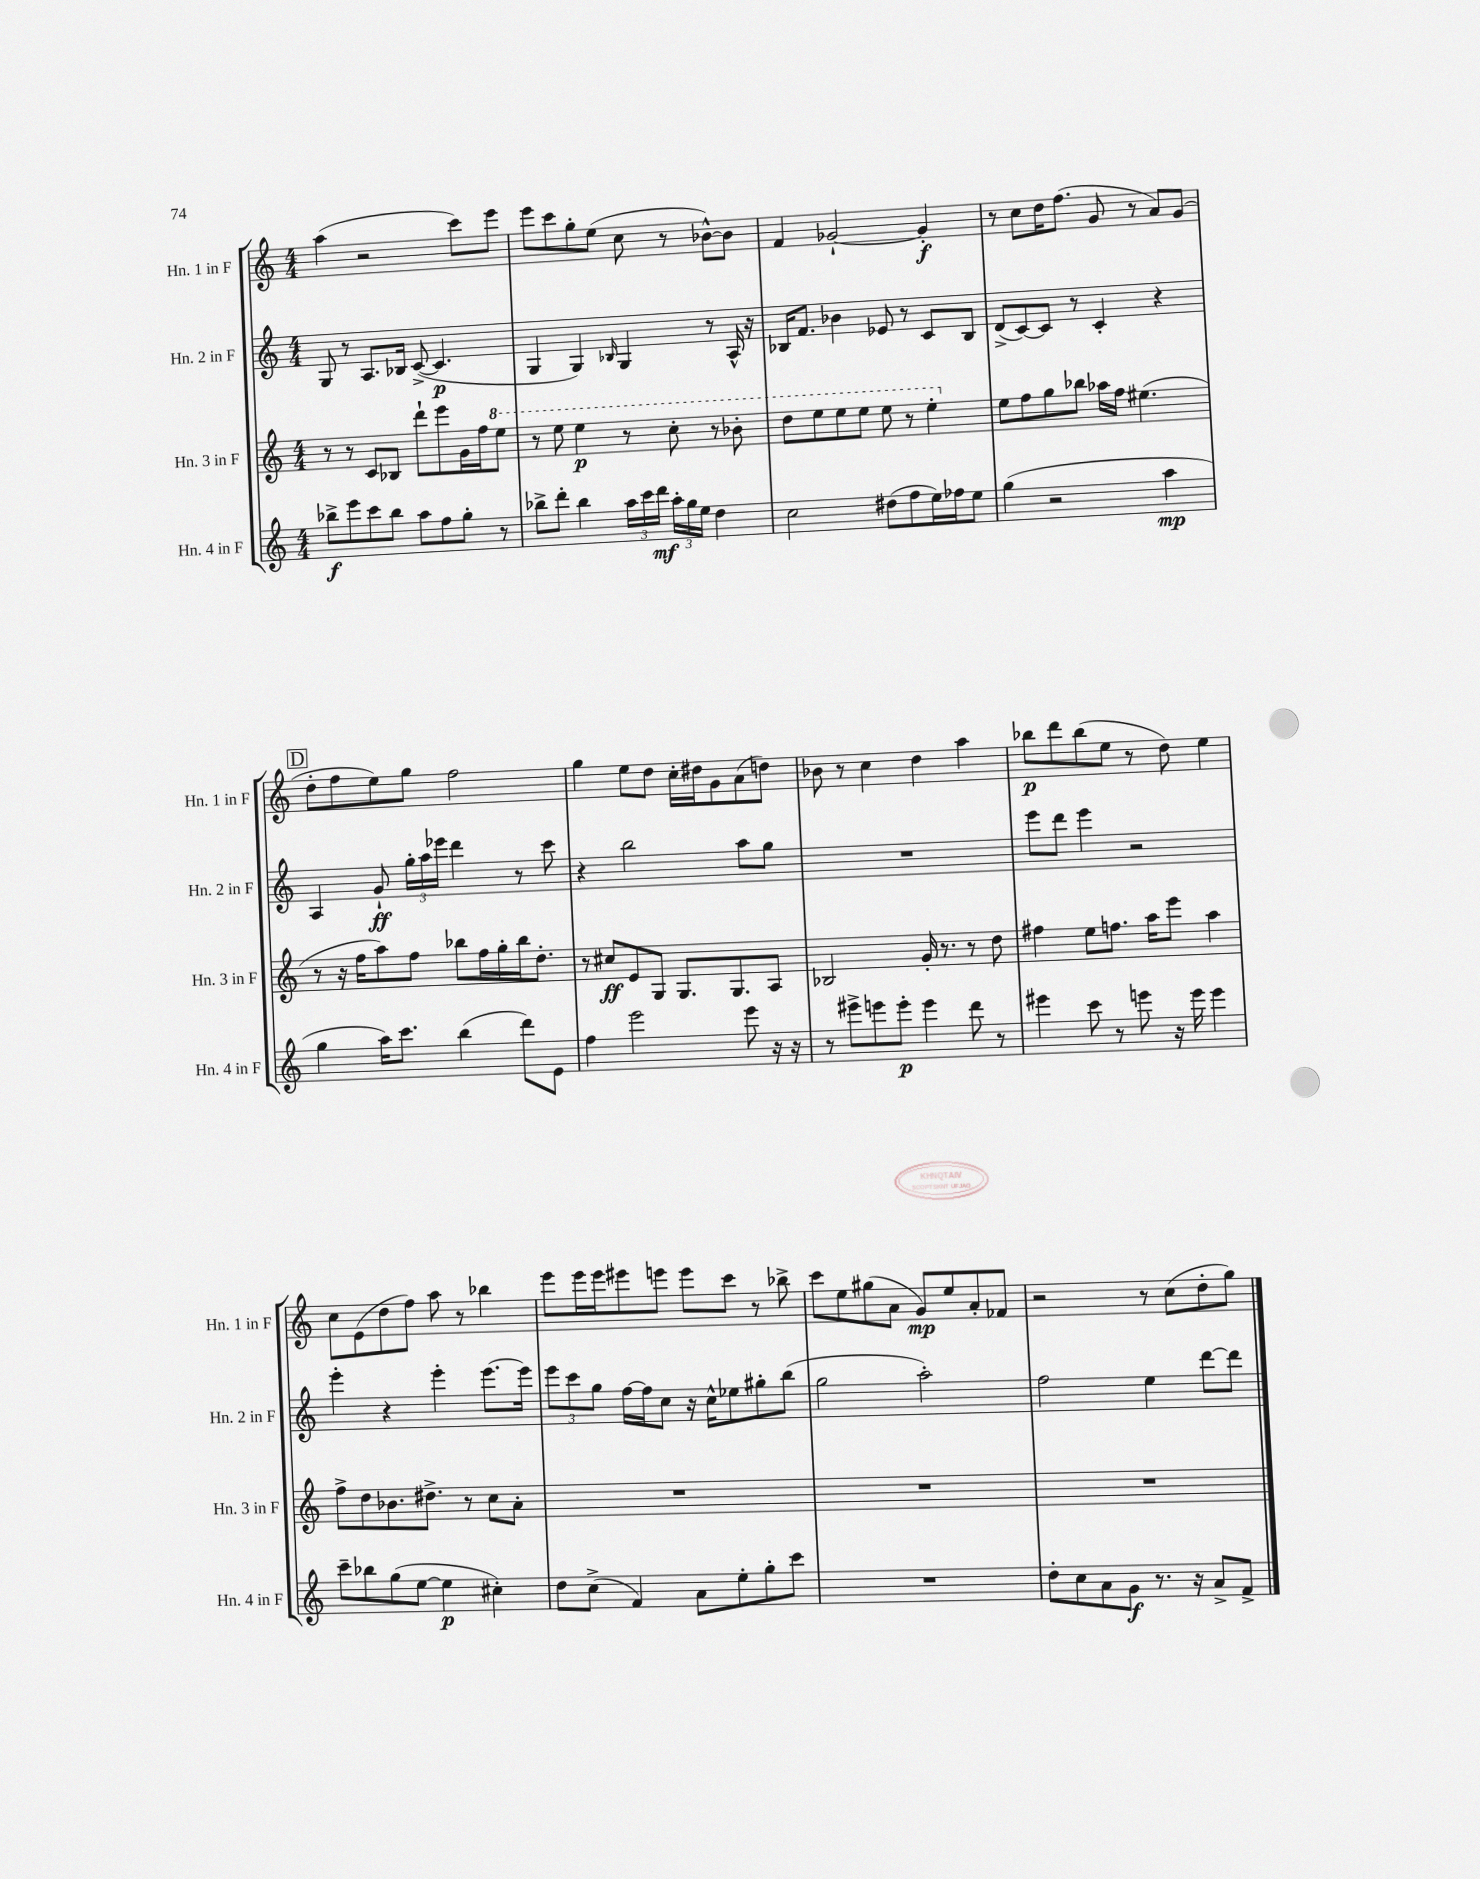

**kern	**kern	**kern	**kern
*staff4	*staff3	*staff2	*staff1
*clefG2	*clefG2	*clefG2	*clefG2
*k[]	*k[]	*k[]	*k[]
*M4/4	*M4/4	*M4/4	*M4/4
8bb-^\L	8r	8G/	(4aa\
8eee\	8r	8r	.
8ccc\	8c/L	8.A/L	2r
8bb-\J	8B-/J	.	.
.	.	16B-/Jk	.
8aa\L	8ddd`\L	([8c^/	.
8ff\	8eee\	4.c/]	.
8gg'\J	16g\L	.	8ccc\L)
.	16ff\J	.	.
8r	8eee\J	.	8eee\J
=	=	=	=
8bb-^\L	8r	4G/	8eee\L
8ddd'\J	8eee\	.	8ccc\
4bb-\	4eee\	4G/)	8gg'\
.	.	.	(8ee\J
.	.	16qqB-/	.
24aa\LL	8r	4G/	8cc\
24ccc\	.	.	.
24ddd\JJ	.	.	.
24aa'\LL	8ccc'\	.	8r
24gg\	.	.	.
24ee\JJ	.	.	.
4dd\	8r	8r	[8b-^^\L)
.	8bb-'\	16A^^/	8b-\]J
.	.	16r	.
=	=	=	=
2cc\	8ddd\L	16B-/LK	4f/
.	.	8.f/J	.
.	8eee\	.	.
.	8eee\	4b-\	[2g-`/
.	8eee\J	.	.
(8dd#\L	8eee\	8e-/	.
8ff\	8r	8r	.
16ee\L)	4eee'\	8c/L	4g-'/]
16ff-\J	.	.	.
8ee\J	.	8B-/J	.
=	=	=	=
(4gg\	8ee\L	(8d^/L	8r
.	8ff\	[8c/)	8cc\L
2r	8gg\	8c/]J	16dd\K
.	.	.	(8.ff\J
.	8bb-\J	8r	.
.	16aa-\LL	4c'/	8g/
.	16ff\JJ	.	.
.	(4.ee#\	.	8r
4aa\	.	4r	8a/L)
.	.	.	(8g/J
=	=	=	=
4gg\	8r	4A/	8dd'\L
.	16r	.	8ff\
.	16ff\LK	.	.
16aa\LK)	8aa\)	8g`/	8ee\)
8.ccc\J	.	.	.
.	8ff\J	24gg'\LL	8gg\J
.	.	24aa\	.
.	.	24eee-\JJ	.
(4bb\	8bb-\L	4ddd\	2ff\
.	16ff\L	.	.
.	16gg'\	.	.
8ddd\L)	16bb-\J	8r	.
.	8.dd'\J	.	.
8e\J	.	8ccc\	.
=	=	=	=
4ff\	8r	4r	4gg\
.	8cc#/L	.	.
2eee\	8e/	2bb\	8ee\L
.	8G/J	.	8dd\J
.	8.G/L	.	16cc'\LL
.	.	.	16dd#\J
.	.	.	8g\
.	8.G/	.	.
8eee\	.	8aa\L	(8a\
16r	8A/J	8gg\J	8dd\J)
16r	.	.	.
=	=	=	=
8r	2B-/	1r	8b-\
8eee#^\L	.	.	8r
8eee\	.	.	4cc\
8eee'\J	.	.	.
4eee\	16g'/	.	4dd\
.	8.r	.	.
8ddd\	8r	.	4aa\
8r	8dd\	.	.
=	=	=	=
4eee#\	4ff#\	8eee\L	8bb-\L
.	.	8ddd\J	8ddd\
8ccc\	8ee\L	4eee\	(8bb-\
8r	8.ff\J	.	8ee\J
8eee\	.	2r	8r
.	16aa\LK	.	.
16r	8eee\J	.	8dd\)
16eee\	.	.	.
4eee\	4aa\	.	4ee\
=	=	=	=
8ccc~\L	8ff^\L	4eee'\	8cc\L
8bb-\	8dd\	.	(8e\
(8gg\	8.b-\	4r	8dd\
[8ee\J	.	.	8ff\J)
.	8.dd#^\J	.	.
4ee\]	.	4eee'\	8aa\
.	8r	.	8r
4cc#'\)	8cc\L	[8.eee\L	4bb-\
.	8a'\J	.	.
.	.	16eee\]Jk	.
=	=	=	=
8dd\L	1r	12eee\L	8eee\L
.	.	12ccc\	.
(8cc^\J	.	.	16eee\L
.	.	12gg\J	.
.	.	.	16eee\J
4f/)	.	[16ff\LL	8eee#\
.	.	16ff\]J	.
.	.	8cc\J	8eee\J
8a\L	.	16r	8eee\L
.	.	16cc^^\LK	.
8ee'\	.	8ee-\	8ccc\J
8gg'\	.	8gg#'\	8r
8ccc\J	.	(8bb\J	8bb-^\
=	=	=	=
1r	1r	2gg\	8ccc\L
.	.	.	8ee\
.	.	.	(8gg#\
.	.	.	8a\J
.	.	2aa'\)	8g/L)
.	.	.	8ee/
.	.	.	8a'/
.	.	.	8f-/J
=	=	=	=
8dd'\L	1r	2ff\	2r
8cc\	.	.	.
8a\	.	.	.
8g\J	.	.	.
8.r	.	4ee\	8r
.	.	.	(8cc\L
16r	.	.	.
8a^/L	.	[8ddd\L	8dd'\
8f^/J	.	8ddd\]J	8gg\J)
==	==	==	==
*-	*-	*-	*-
